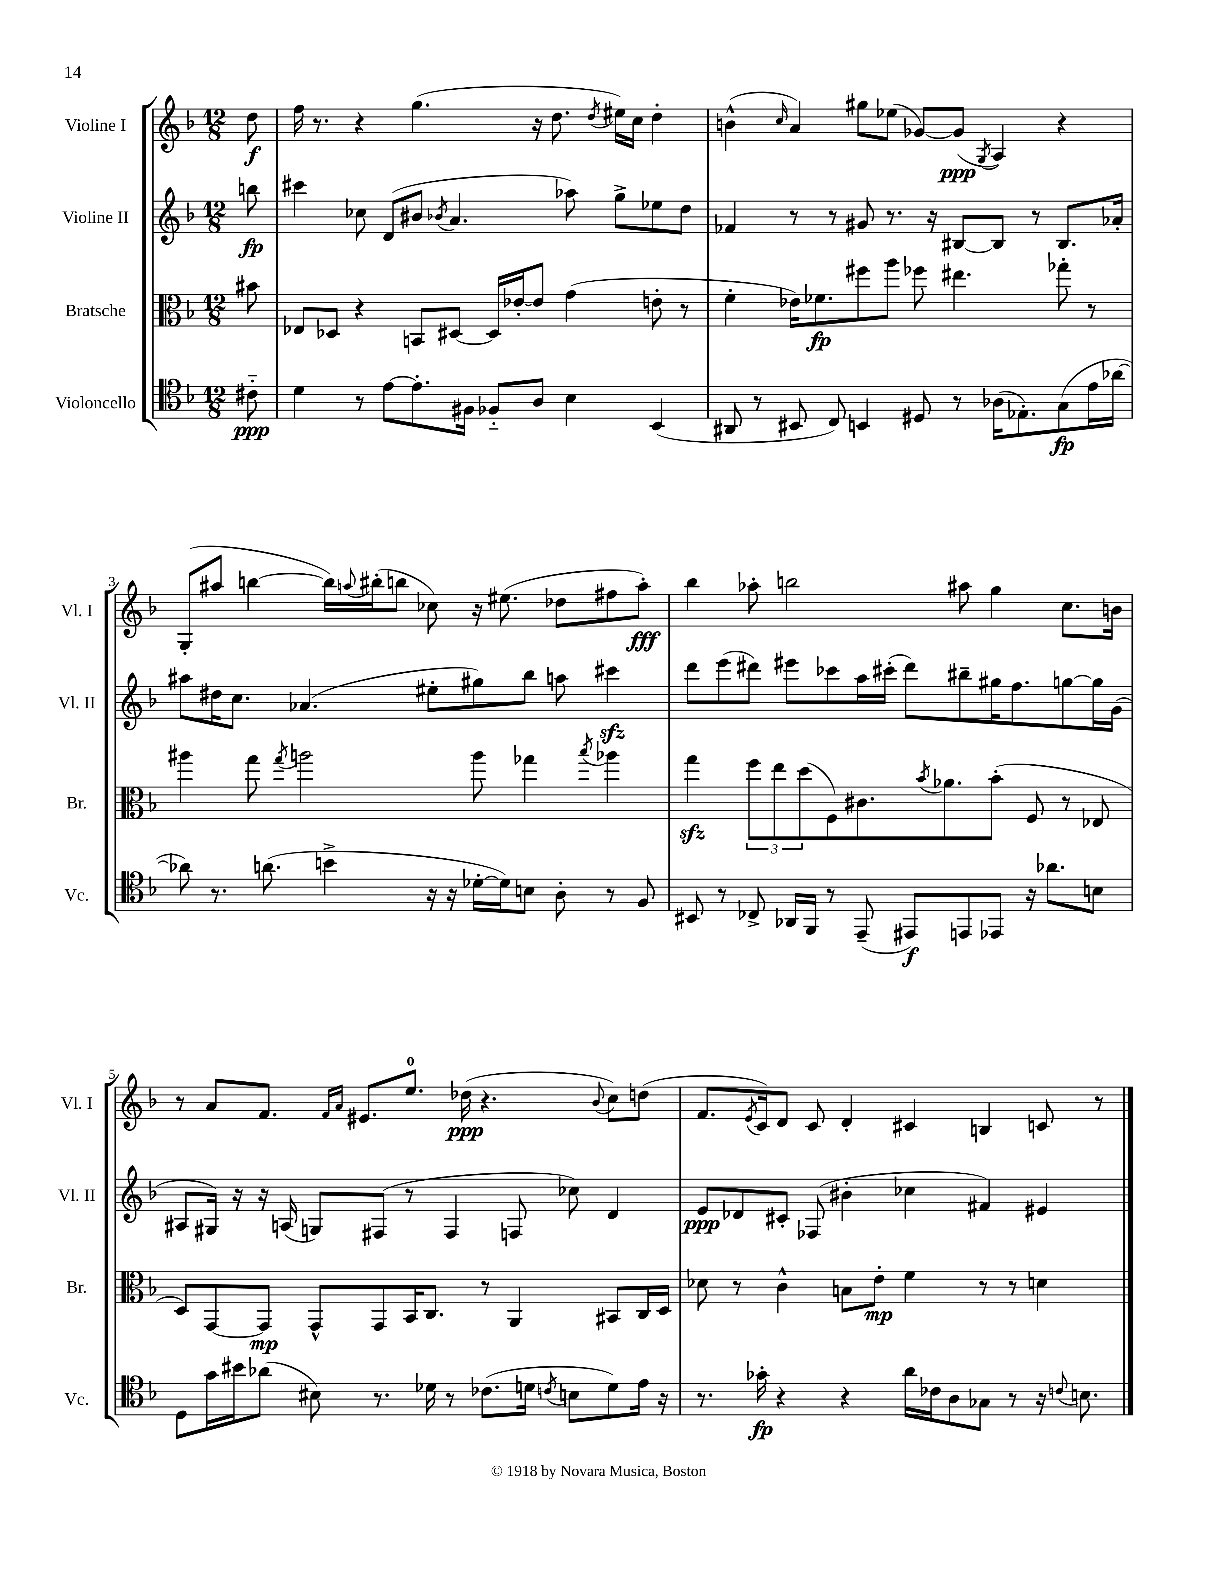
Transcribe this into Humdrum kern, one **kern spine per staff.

**kern	**kern	**kern	**kern
*staff4	*staff3	*staff2	*staff1
*clefC4	*clefC3	*clefG2	*clefG2
*k[b-]	*k[b-]	*k[b-]	*k[b-]
*M12/8	*M12/8	*M12/8	*M12/8
8c#'~	8b#	8bb	8dd
=	=	=	=
4d	8E-	4ccc#	16ff
.	.	.	8.r
.	8D-	.	.
8r	4r	8cc-	4r
[8e	.	(8d	.
8.e']	8BB	8b#	(4.gg
.	.	8qb-	.
.	[8D#	4.a	.
16F#	.	.	.
8F-'~	16D#]	.	.
.	[16e-'	.	.
8A	8e-]	.	16r
.	.	.	8.dd
4B-	(4g	8aa-)	.
.	.	.	8qdd
.	.	8gg^	16ee#)
.	.	.	16cc
(4BB-	8e'	8ee-	4dd'
.	8r	8dd	.
=	=	=	=
8AA#	4f'	4f-	(4b^^
8r	.	.	.
.	.	.	16qqcc
8BB#	16e-)	8r	4a)
.	8.f-	.	.
8C)	.	8r	.
4BB	8ff#	8g#	8gg#
.	8aa	8.r	(8ee-
8D#	8ff-	.	[8g-)
.	.	16r	.
8r	4.ee#	[8B#	(8g-]
.	.	.	8qG
(16A-	.	8B#]	4A)
8.E-')	.	.	.
.	.	8r	.
(8G	8gg-'	8.B#	4r
16e	8r	.	.
[16a-	.	16a-'	.
=	=	=	=
8a-])	4aa#	8aa#	(8G'
8.r	.	16dd#	8aa#
.	.	8.cc	.
.	8gg	.	[4bb
(8.a	.	.	.
.	8qgg	.	.
.	2aa	(4.a-	.
4b^	.	.	16bb])
.	.	.	8qqaa
.	.	.	(16bb#'
.	.	.	8bb
16r	.	8ee#'	8cc-)
16r	.	.	.
[16d-'	8aa	8gg#)	16r
16d-])	.	.	(8.ee#
8B	4gg-	8bb-	.
8A'	.	8aa	8dd-
.	8qbb-	.	.
8r	4aa-	4ccc#	8ff#
8F	.	.	8aa')
=	=	=	=
8BB#	4gg	8ddd	4bb-
8r	.	(8eee	.
8C-^	12ff	8ddd#)	8aa-'
.	12ee	.	.
16AA-	.	8eee#	2bb
.	(12dd	.	.
16FF	.	.	.
8r	8F)	8ccc-	.
(8EE~	8.c#	16aa	.
.	.	(16ccc#'	.
8EE#)	.	8ddd#)	.
.	8qb-	.	.
.	8.a-	.	.
8EE	.	8bb#~	8aa#
8EE-	(8b-'	16gg#	4gg
.	.	8.ff	.
16r	8F	.	.
8.a-	.	.	.
.	8r	[8gg	8.cc
8B	8E-	16gg]	.
.	.	(16g	16b
=	=	=	=
8D	8D)	8A#	8r
16g	[8GG	16G#)	8a
16b#	.	16r	.
(8a-	8GG]	16r	8.f
.	.	(16A	.
8B#)	8GG^^	8G)	.
.	.	.	16qqf
.	.	.	16qqa
.	.	.	8.e#
8.r	8GG	(8F#	.
.	16BB-	8r	8.ee
16d-	8.C	.	.
8r	.	4F#	.
.	.	.	(16dd-
(8.c-	8r	.	4.r
.	4AA	8F	.
16d	.	.	.
8qc	.	.	.
8B	.	8cc-)	.
.	.	.	8qqb-
8d)	8BB#	4d	8cc)
16e	16C	.	(8dd
16r	16D	.	.
=	=	=	=
8.r	8d-	8e	8.f
.	8r	8d-	.
.	.	.	8qe
16g-'	.	.	16c)
4r	4c^^	8c#'	8d
.	.	(8F-	8c
4r	8B	4b#'	4d'
.	8e'	.	.
16a	4f	4cc-	4c#
16c-	.	.	.
8A	.	.	.
8G-	8r	4f#)	4B
8r	8r	.	.
16r	4d	4e#	8c
8qqc	.	.	.
8.B	.	.	.
.	.	.	8r
==	==	==	==
*-	*-	*-	*-
